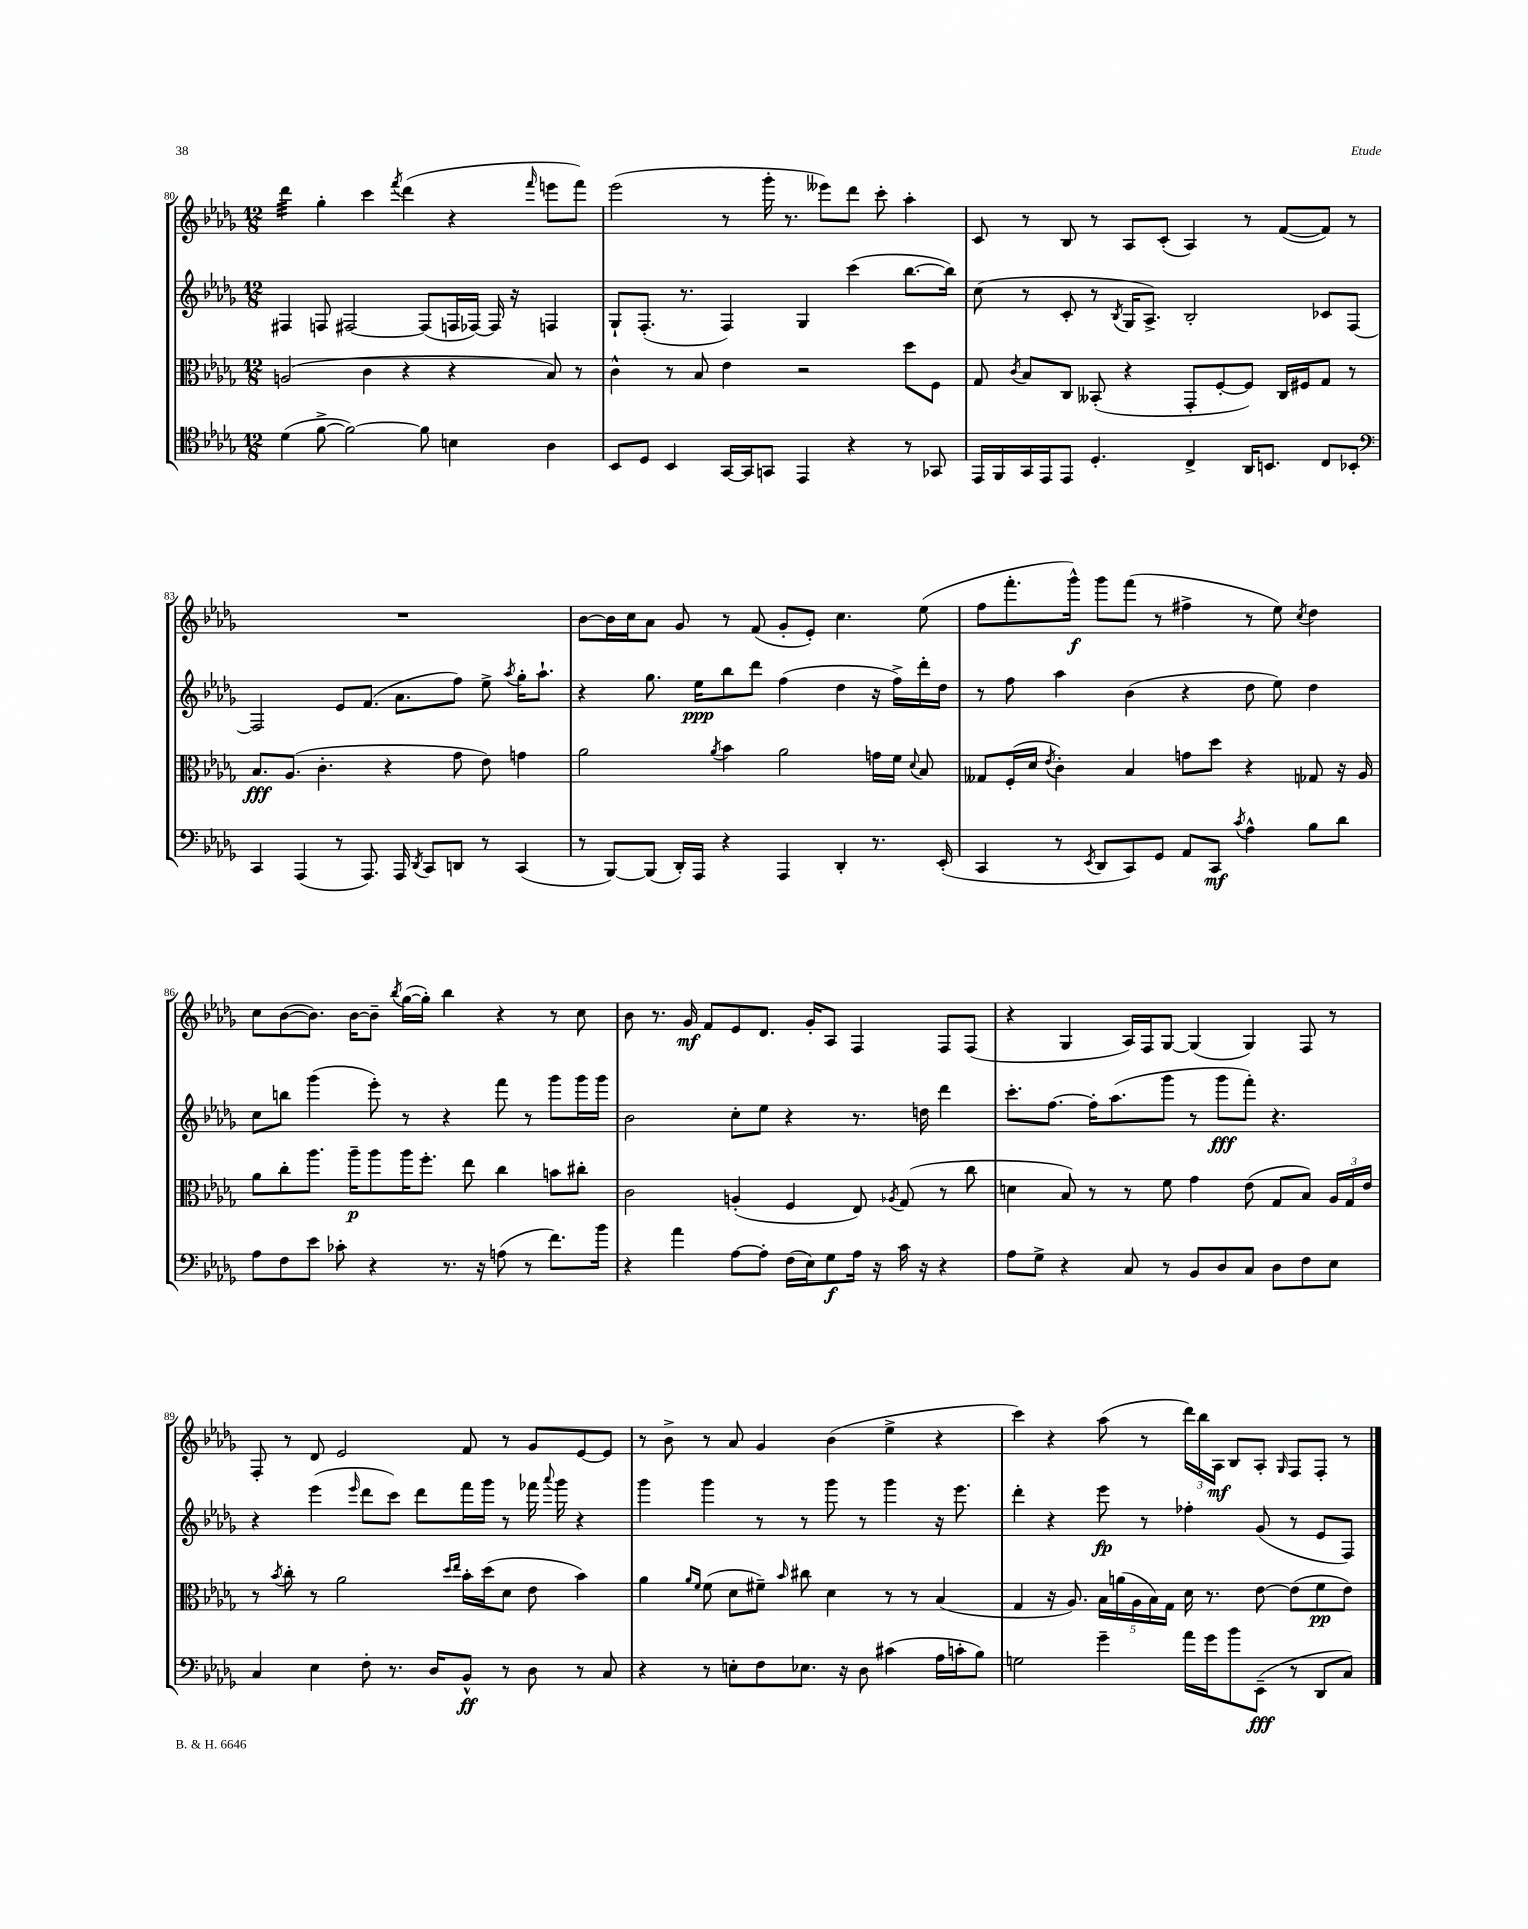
<<
\new StaffGroup <<
\new Staff = "s0" {
    \clef treble \key des \major \numericTimeSignature \time 12/8
    \autoBeamOff des'''4:32 ges''4-. c'''4 \acciaccatura { f'''8 } des'''4( r4 \grace { f'''16 } e'''8[ f'''8]) |
    ees'''2( r8 ges'''16-. r8. eeses'''8[) des'''8] c'''8-. aes''4-. |
    c'8 r8 bes8 r8 aes8[ c'8]-.( aes4) r8 f'8[~( f'8]) r8 |
    R1. |
    bes'8[~ bes'16 c''16 aes'8] ges'8 r8 f'8( ges'8[-. ees'8]-.) c''4. ees''8( |
    f''8[ f'''8.-. ges'''16]-^\f) ges'''8[ f'''8]( r8 fis''4-> r8 ees''8) \acciaccatura { c''8 } des''4 |
    c''8[ bes'8~( bes'8.]) bes'16[~ bes'8]-- \acciaccatura { bes''8 } ges''16[~( ges''16]-.) bes''4 r4 r8 c''8 |
    bes'8 r8. ges'16\mf f'8[ ees'8 des'8.] ges'16[-. aes8] f4 f8[ f8]( |
    r4 ges4 aes16[) f16 ges8]~ ges4( ges4) f8 r8 |
    f8-. r8 des'8 ees'2 f'8 r8 ges'8[ ees'8~ ees'8] |
    r8 bes'8-> r8 aes'8 ges'4 bes'4( ees''4-> r4 |
    c'''4) r4 aes''8( r8 \tuplet 3/2 { des'''16[) bes''16 aes16]\mf } bes8[ aes8]-. \grace { ges16 } f8[ f8]-. r8 \bar "|." |
}
\new Staff = "s1" {
    \clef treble \key des \major \numericTimeSignature \time 12/8
    \autoBeamOff fis4 f8 fis2~ fis8[( f16 fes16]~) fes16 r16 f4 |
    ges8[-! f8.]-.( r8. f4) ges4 c'''4( bes''8.[~ bes''16]) |
    c''8( r8 c'8-. r8 \acciaccatura { bes8 } ges16[ aes8.]->) bes2-. ces'8[ f8]~ |
    f2 ees'8[ f'8.]( aes'8.[ f''8]) ees''8-> \acciaccatura { aes''8 } ges''16[-. aes''8.]-! |
    r4 ges''8. ees''16[\ppp bes''8 des'''8] f''4( des''4 r16 f''16[->) des'''16-. des''16] |
    r8 f''8 aes''4 bes'4( r4 des''8 ees''8) des''4 |
    c''8[ b''8] ges'''4( ees'''8-.) r8 r4 f'''8 r8 ges'''8[ ges'''16 ges'''16] |
    bes'2 c''8[-. ees''8] r4 r8. d''16 des'''4 |
    c'''8.[-. f''8.]~ f''16[-. aes''8.( ges'''8] r8 ges'''8[\fff f'''8]-.) r4. |
    r4 ees'''4( \grace { ees'''16 } des'''8[ c'''8]) des'''8[ f'''16 ges'''16] r8 fes'''16 \appoggiatura { aes'''8 } ges'''16 r4 |
    ges'''4 ges'''4 r8 r8 ges'''8 r8 ges'''4 r16 ees'''8. |
    des'''4-. r4 ees'''8\fp r8 fes''4-. ges'8( r8 ees'8[ f8]) \bar "|." |
}
\new Staff = "s2" {
    \clef alto \key des \major \numericTimeSignature \time 12/8
    \autoBeamOff a2( c'4 r4 r4 bes8) r8 |
    c'4-^ r8 bes8 ees'4 r2 des''8[ f8] |
    ges8 \acciaccatura { c'8 } bes8[ c8] beses,8-.( r4 ges,8[-. f8~-. f8]) c16[ fis16 ges8] r8 |
    bes8.[\fff aes8.]( c'4.-. r4 ges'8 ees'8) g'4 |
    aes'2 \acciaccatura { aes'8 } bes'4 aes'2 g'16[ f'16] \appoggiatura { des'8 } bes8 |
    geses8[ f16-.( des'16] \acciaccatura { ees'8 } c'4-.) bes4 g'8[ des''8] r4 ges8 r16 aes16 |
    aes'8[ c''8-. aes''8.] aes''16[--\p aes''8 aes''16 f''8.]-. ees''8 c''4 b'8[ cis''8]-. |
    c'2 a4-.( f4 ees8) \acciaccatura { aes8 } ges8( r8 c''8 |
    d'4 bes8) r8 r8 f'8 ges'4 ees'8( ges8[ bes8]) \tuplet 3/2 { aes16[ ges16 ees'16] } |
    r8 \acciaccatura { bes'8 } c''8-. r8 aes'2 \grace { des''16[ ees''16] } bes'16[-. des''16( des'8] ees'8 bes'4) |
    aes'4 \grace { aes'16[ f'16] } f'8( des'8[ fis'8]--) \grace { bes'16 } cis''8 des'4 r8 r8 bes4( |
    ges4 r16 aes8.) \tuplet 5/4 { bes16[ a'16( aes16 bes16) ges16] } des'16 r8. ees'8~ ees'8[( f'8\pp ees'8]) \bar "|." |
}
\new Staff = "s3" {
    \clef tenor \key des \major \numericTimeSignature \time 12/8
    \autoBeamOff des'4( f'8~-> f'2~) f'8 b4 aes4 |
    bes,8[ des8] bes,4 ges,16[~ ges,16 g,8] ees,4 r4 r8 ges,8 |
    ees,16[ f,16 ges,16 ees,16 ees,8] des4.-. c4-> aes,16[ b,8.] c8[ bes,8]-. |
    \clef bass c,4 aes,,4( r8 aes,,8.) aes,,16 \acciaccatura { des,8 } c,8[ d,8] r8 c,4( |
    r8 bes,,8[~) bes,,8]( des,16[-.) aes,,16] r4 aes,,4 des,4-. r8. ees,16-.( |
    c,4 r8 \acciaccatura { ees,8 } des,8[ c,8) ges,8] aes,8[ c,8]\mf \acciaccatura { c'8 } aes4-^ bes8[ des'8] |
    aes8[ f8 ees'8] ces'8-. r4 r8. r16 a8( r8 f'8.[) bes'16] |
    r4 aes'4 aes8[~ aes8]-. f16[( ees16) ges8\f aes16] r16 c'16 r16 r4 |
    aes8[ ges8]-> r4 c8 r8 bes,8[ des8 c8] des8[ f8 ees8] |
    c4 ees4 f8-. r8. des16[ bes,8]-^\ff r8 des8 r8 c8 |
    r4 r8 e8[-. f8 ees8.] r16 des8 cis'4( aes16[ c'16-. bes8]) |
    g2 ges'4-- aes'16[ ges'16 bes'8 ees,8]--\fff( r8 des,8[ c8]) \bar "|." |
}
>>
>>
\layout { \context { \Score currentBarNumber = #80 } }
